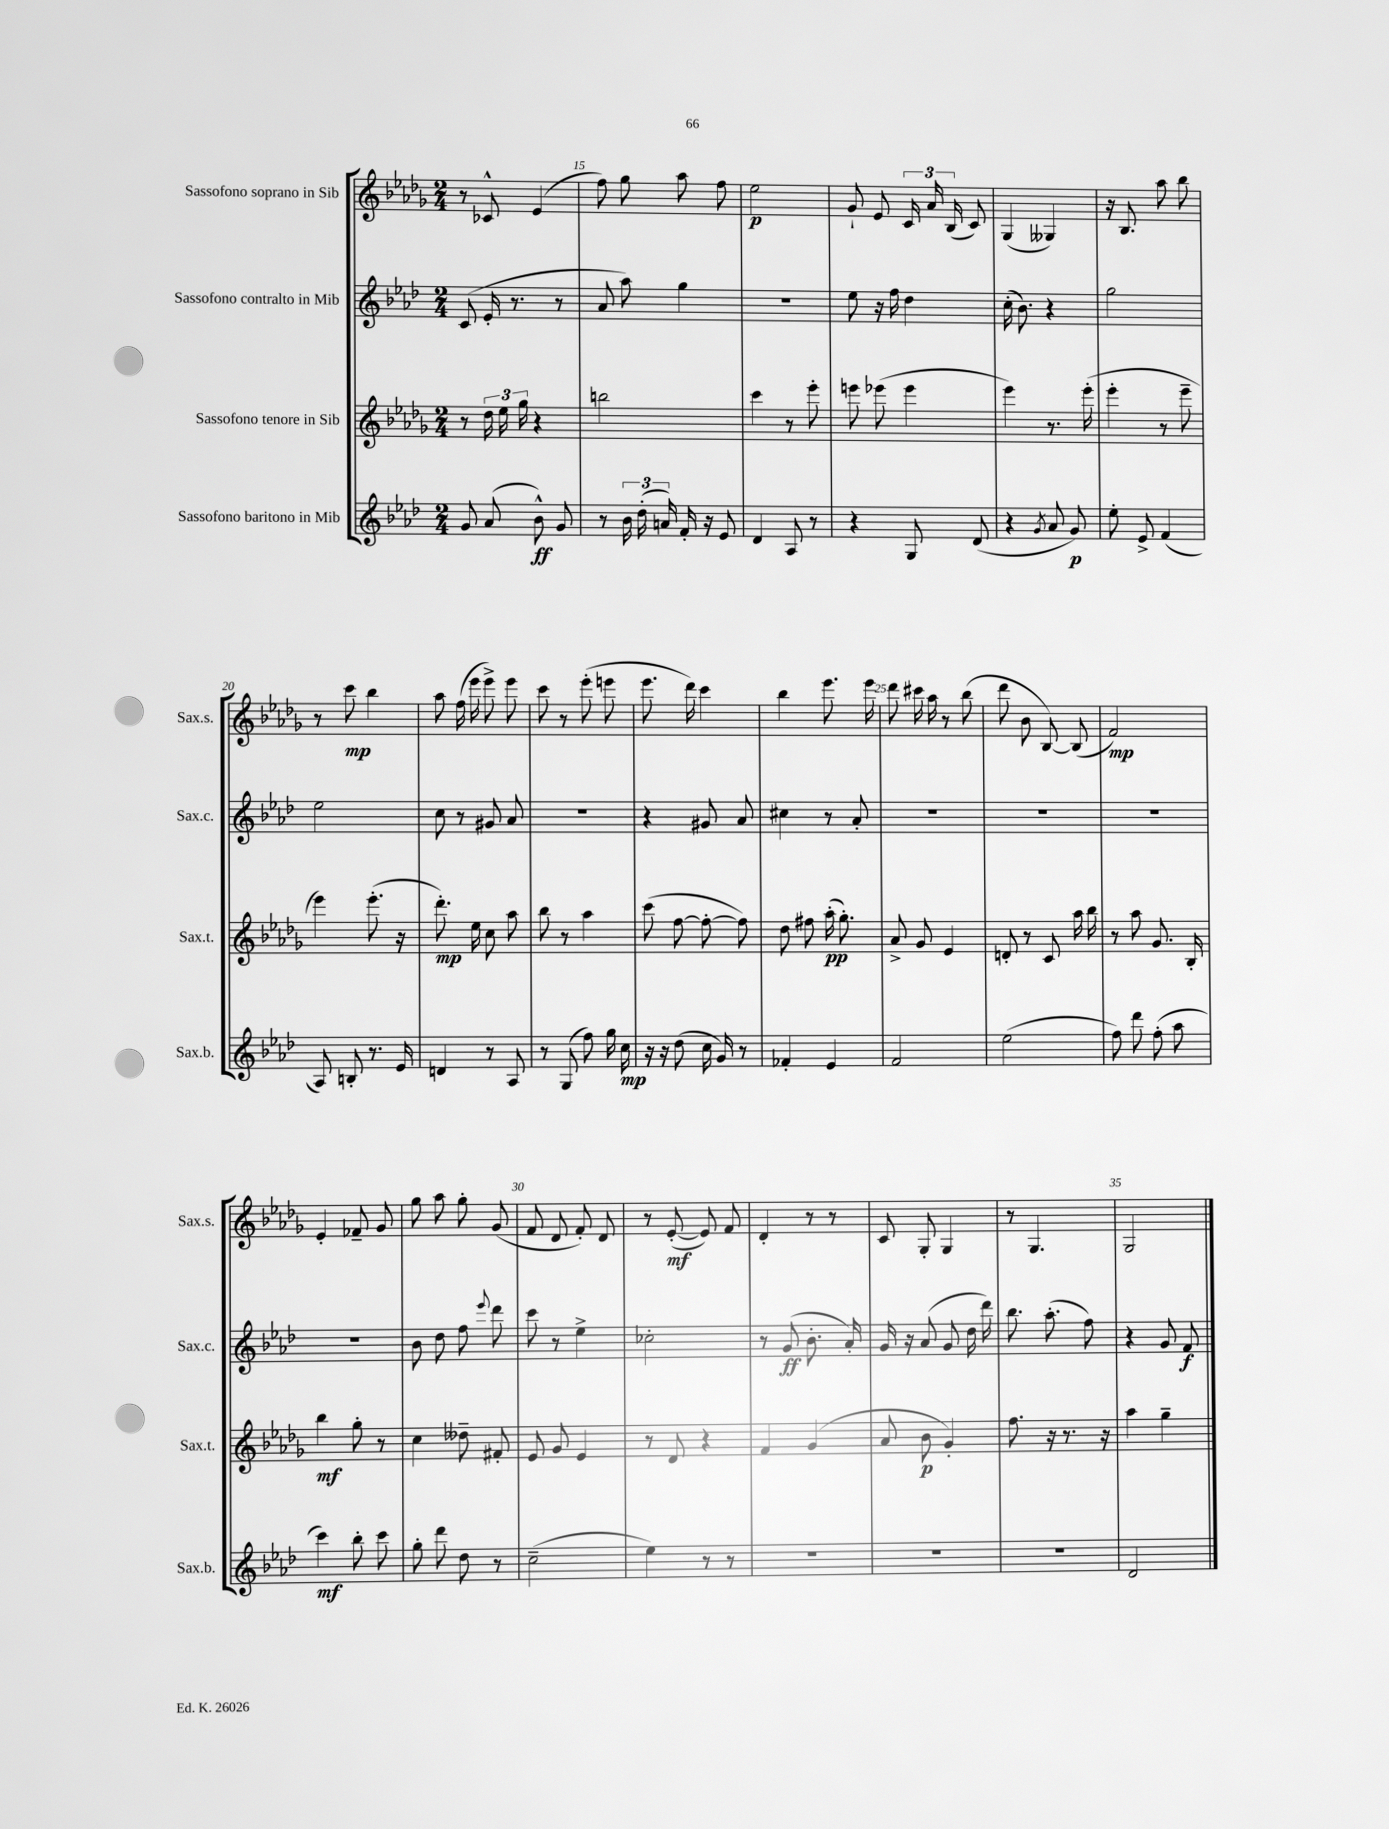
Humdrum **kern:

**kern	**kern	**kern	**kern
*staff4	*staff3	*staff2	*staff1
*clefG2	*clefG2	*clefG2	*clefG2
*k[b-e-a-d-]	*k[b-e-a-d-g-]	*k[b-e-a-d-]	*k[b-e-a-d-g-]
*M2/4	*M2/4	*M2/4	*M2/4
8g	8r	(8c	8r
(8a-	24dd-	16e-'	8c-^^
.	24ee-	.	.
.	.	8.r	.
.	24gg-	.	.
8b-^^)	4r	.	(4e-
8g	.	8r	.
=	=	=	=
8r	2bb	8a-	8ff)
24b-	.	8aa-)	8gg-
(24dd-'	.	.	.
24a)	.	.	.
16f'	.	4gg	8aa-
16r	.	.	.
8e-	.	.	8ff
=	=	=	=
4d-	4ccc	2r	2ee-
8A-	8r	.	.
8r	8eee-'	.	.
=	=	=	=
4r	8eee	8ee-	8g-`
.	(8eee-	16r	8e-
.	.	16ff	.
8G	4eee-	4dd-	24c
.	.	.	24a-
.	.	.	(24B-
(8d-	.	.	8c)
=	=	=	=
4r	4eee-)	(16cc'	(4G-
.	.	8.b-)	.
8qg	.	.	.
8a-	8.r	4r	4G--)
8g)	.	.	.
.	(16eee-'	.	.
=	=	=	=
8ee-'	4eee-'	2gg	16r
.	.	.	8.B-
8e-^	.	.	.
(4f	8r	.	8aa-
.	8eee-~	.	8bb-
=	=	=	=
8A-)	4eee-)	2ee-	8r
8B'	.	.	8ccc
8.r	(8.eee-'	.	4bb-
16e-	16r	.	.
=	=	=	=
4d	8.ddd-')	8cc	8aa-
.	.	8r	(16ff
.	16ee-	.	16eee-
8r	8cc	8g#	8eee-^)
8A-	8aa-	8a-	8eee-
=	=	=	=
8r	8bb-	2r	8ccc
(8G	8r	.	8r
8ff)	4aa-	.	(8eee-'
16gg	.	.	8eee
16cc	.	.	.
=	=	=	=
16r	(8ccc	4r	8.eee-
16r	.	.	.
(8dd-	[8ff	.	.
.	.	.	16ddd-)
16cc	8ff'_	8g#	4ccc
16g)	.	.	.
8r	8ff])	8a-	.
=	=	=	=
4f-'	8dd-	4cc#	4bb-
.	8ff#	.	.
4e-	(16aa-'	8r	8.eee-
.	8.gg-')	.	.
.	.	8a-'	.
.	.	.	16eee-
=	=	=	=
2f	8a-^	2r	8ddd-
.	8g-	.	16ccc#
.	.	.	16aa-
.	4e-	.	8r
.	.	.	(8bb-
=	=	=	=
(2ee-	8d'	2r	8ddd-
.	8r	.	8b-
.	8c	.	[8B-)
.	16aa-	.	(8B-]
.	16bb-	.	.
=	=	=	=
8ff)	8r	2r	2f)
8ddd-	8aa-	.	.
(8ff'	8.g-	.	.
8aa-	.	.	.
.	16B-'	.	.
=	=	=	=
4ccc)	4bb-	2r	4e-'
8bb-'	8gg-'	.	8f-~
8ccc	8r	.	8g-
=	=	=	=
8gg'	4cc	8b-	8gg-
8ddd-	.	8dd-	8aa-
8dd-	8dd--~	8ff	8gg-'
.	.	8qqeee-	.
8r	8f#'	8ddd-	(8g-
=	=	=	=
(2cc~	8e-	8ccc	8f
.	8g-	8r	8d-
.	4e-	4ee-^	8f')
.	.	.	8d-
=	=	=	=
4ee-)	8r	2cc-'	8r
.	8d-	.	([8e-'
8r	4r	.	8e-])
8r	.	.	8f
=	=	=	=
2r	4f	8r	4d-'
.	.	(8g	.
.	(4g-	8.b-'	8r
.	.	.	8r
.	.	16a-')	.
=	=	=	=
2r	8a-	16g	8c
.	.	16r	.
.	8b-	(8a-	8G-'
.	4g-')	8g	4G-
.	.	16dd-	.
.	.	16ddd-)	.
=	=	=	=
2r	8.ff	8.bb-	8r
.	.	.	4.G-
.	16r	(8.aa-'	.
.	8.r	.	.
.	.	8ff)	.
.	16r	.	.
=	=	=	=
2d-	4aa-	4r	2G-
.	4gg-~	8g	.
.	.	8f	.
==	==	==	==
*-	*-	*-	*-
